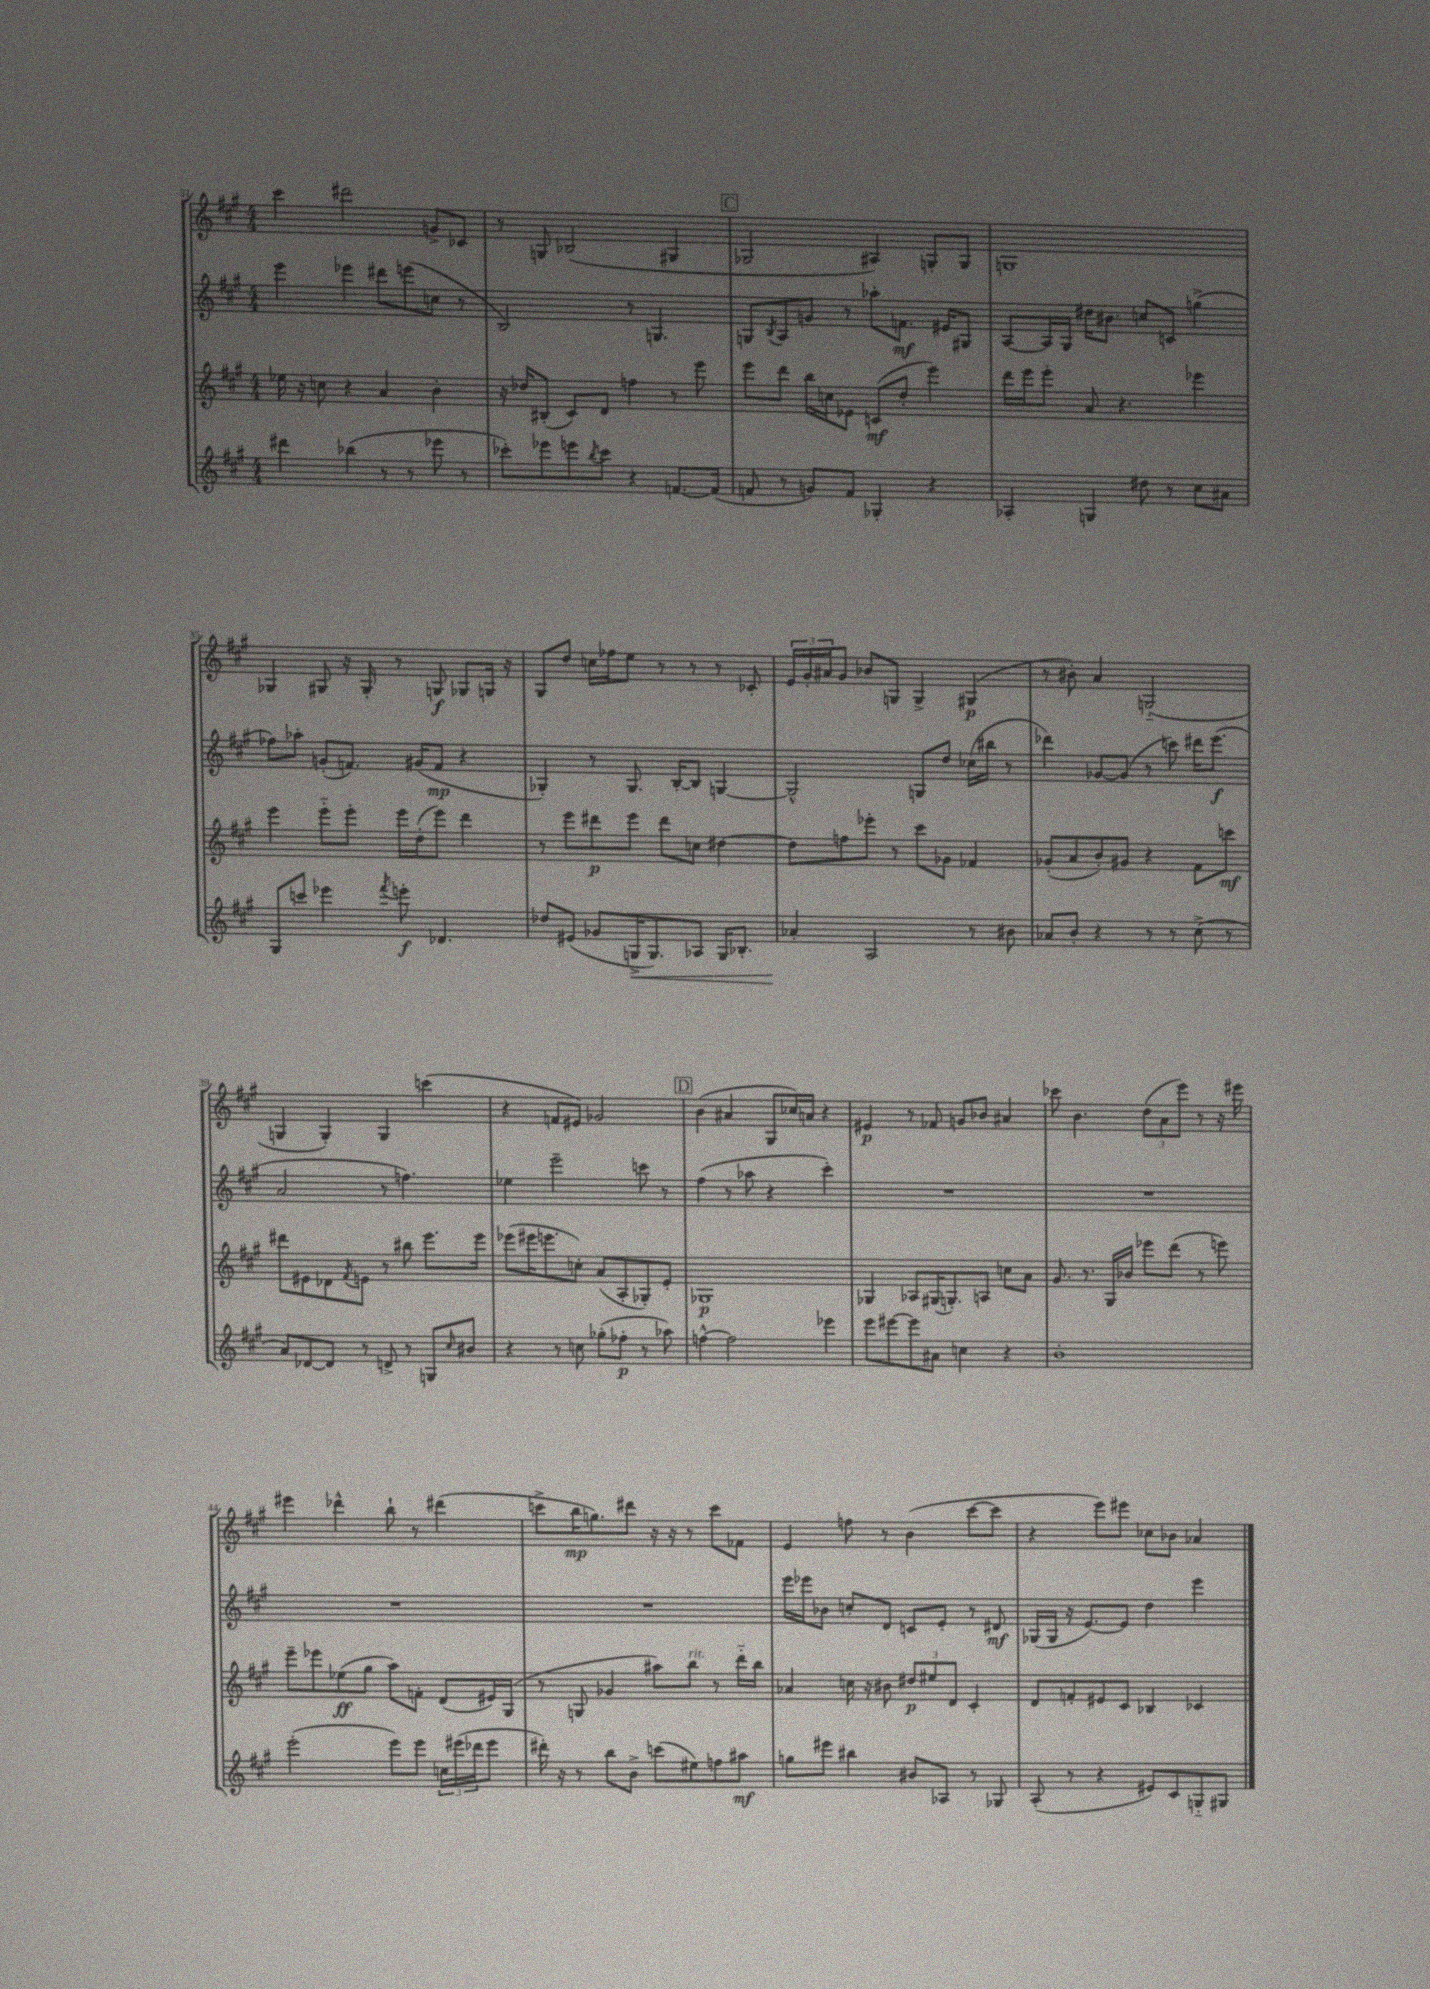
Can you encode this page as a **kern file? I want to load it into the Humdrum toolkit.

**kern	**dynam	**kern	**dynam	**kern	**dynam	**kern	**dynam
*part4	*part4	*part3	*part3	*part2	*part2	*part1	*part1
*staff4	*staff4	*staff3	*staff3	*staff2	*staff2	*staff1	*staff1
*clefG2	*	*clefG2	*	*clefG2	*	*clefG2	*
*k[f#c#g#]	*	*k[f#c#g#]	*	*k[f#c#g#]	*	*k[f#c#g#]	*
*M4/4	*	*M4/4	*	*M4/4	*	*M4/4	*
=31	=31	=31	=31	=31	=31	=31	=31
4ddd#X\	.	16ee-X\	.	4eee\	.	4ccc#\	.
.	.	16r	.	.	.	.	.
.	.	8ccn\	.	.	.	.	.
(4bb-X\	.	4r	.	4eee-X\	.	2ddd#X\	.
8r	.	4a/	.	8ddd#X\L	.	.	.
8r	.	.	.	(8eeen\	.	.	.
8eee-X\	.	4b'\	.	8ccn\J	.	8gn^/L	.
8r	.	.	.	8r	.	8c-X/J	.
=32	=32	=32	=32	=32	=32	=32	=32
8ccc-X'\L)	.	16r	.	2B/)	.	8r	.
.	.	16dd-X/KL	.	.	.	.	.
8eee-X\	.	(8B#X'/J	.	.	.	8Gn/	.
8eeen\	.	8c#/L)	.	.	.	(2B-X/	.
8qbb/	.	.	.	.	.	.	.
8ccc-\J	.	8d/J	.	.	.	.	.
4r	.	4ffn\	.	8r	.	.	.
.	.	.	.	4.Gn/	.	.	.
[8.fn/L	.	8r	.	.	.	4G#X/	.
.	.	8eee\	.	.	.	.	.
(16f/Jk]	.	.	.	.	.	.	.
!!LO:REH:place=s1:t=C
=33	=33	=33	=33	=33	=33	=33	=33
8fn/	.	8eee\L	.	8Gn/L	.	2G-X/	.
.	.	.	.	8qB/	.	.	.
8r	.	8ddd\J	.	8A/	.	.	.
8gn/L)	.	16bb\LL	.	8gn/J	.	.	.
.	.	16ccn\J	.	.	.	.	.
8f/J	.	8e-X\J	.	8r	.	.	.
4G-X'/	.	(8cn/L	mf	8aa-X'\L	.	4A#X/)	.
.	.	8dd'/J	.	8.fn\J	mf	.	.
4r	.	4eee\)	.	.	.	8Gn'/L	.
.	.	.	.	16e#X/KL	.	.	.
.	.	.	.	8G#X/J	.	8G/J	.
=34	=34	=34	=34	=34	=34	=34	=34
4A-X'/	.	16ddd\LL	.	[8A/L	.	1Gn	.
.	.	16eee\J	.	.	.	.	.
.	.	8eee'\J	.	16A/L]	.	.	.
.	.	.	.	16G#/JJ	.	.	.
4Gn/	.	8a/	.	16dd#X\KL	.	.	.
.	.	.	.	8.b#X\J	.	.	.
.	.	4.r	.	.	.	.	.
8dd#X\	.	.	.	8ccn/L	.	.	.
8r	.	.	.	8cn/J	.	.	.
8cc#\L	.	4eee-X\	.	(4ggn^\	.	.	.
8a#X\J	.	.	.	.	.	.	.
!!LO:LB:g=z
=35	=35	=35	=35	=35	=35	=35	=35
8G#/L	.	4eee\	.	8ff-X\L)	.	4G-X/	.
8cccn/J	.	.	.	8aa-X'\J	.	.	.
4eee-X\	.	8eee\L	.	(8gn'/L	.	8G#X/	.
.	.	8eee'\J	.	8.fn/J)	.	16r	.
.	.	.	.	.	.	16G#'/	.
8qfff#/	.	.	.	.	.	.	.
8eeen'\	f	16eee\LL	.	.	.	8r	.
.	.	(16dd'\J	.	(16g#X/KL	.	.	.
4.d-X/	.	8eee\J)	.	8f/J	mp	8Gn/	f
.	.	4ddd\	.	4r	.	8G-X/L	.
.	.	.	.	.	.	16Gn/Jk	.
.	.	.	.	.	.	16r	.
=36	=36	=36	=36	=36	=36	=36	=36
8dd-X/L	.	8r	.	4G-X'/)	.	8G#/L	.
(8e#X/J	.	8eee\L	.	.	.	8dd/J	.
8g-X/L	.	8ddd#X\	p	8r	.	16ccn\LL	.
.	.	.	.	.	.	16ff-X\J	.
!	!LO:HP:b	!	!	!	!	!	!
16Gn^/K	<	8eee\J	.	8.G-/	.	8ee\J	.
8.G/)	.	.	.	.	.	.	.
.	.	8ddd#\L	.	.	.	8r	.
.	.	.	.	[16B'/KL	.	.	.
8A-X/J	.	8ccn\J	.	8B/J]	.	8r	.
16G/KL	.	[4dd#X\	.	[4Gn/	.	8r	.
8.B-X'/J	.	.	.	.	.	.	.
.	.	.	.	.	.	8c-X'/	.
=37	=37	=37	=37	=37	=37	=37	=37
4a-X'/	.	8dd#\L]	.	2G^^/]	.	24e/LL	.
.	.	.	.	.	.	24g#'/	.
.	.	.	.	.	.	24a#X/J	.
.	.	8ffn\	.	.	.	8g#/J	.
2A/	[	8eee-X'\J	.	.	.	8b-X/L	.
.	.	8r	.	.	.	8Gn/J	.
.	.	8ccc#\L	.	8Gn/L	.	4G^/	.
.	.	8g-X\J	.	8dd/J	.	.	.
8r	.	4f-X/	.	(16cc-X\LL	.	(4G#X/	p
.	.	.	.	16bb#X\JJ	.	.	.
8b#X\	.	.	.	8r	.	.	.
=38	=38	=38	=38	=38	=38	=38	=38
8a-X/L	.	(8g-X'/L	.	4ddd-X\)	.	8r	.
8b'/J	.	8a/	.	.	.	8b#X'\)	.
4r	.	8b'/)	.	[8g-X/L	.	4a/	.
.	.	8g#X/J	.	(8g-/J]	.	.	.
8r	.	4r	.	8r	.	(2Gn/	.
8r	.	.	.	8cccn\)	.	.	.
(8cc#^\	.	8f#\L	.	16ddd#X\KL	.	.	.
.	.	.	.	(8.eee\J	f	.	.
8r	.	8cccn\J	mf	.	.	.	.
!!LO:LB:g=z
=39	=39	=39	=39	=39	=39	=39	=39
8a/L)	.	8ddd#X\L	.	2a/	.	4Gn/	.
[8d-X/	.	8e#X\	.	.	.	.	.
8d-/J]	.	8d-X\	.	.	.	4G'/)	.
.	.	8qf#/	.	.	.	.	.
8r	.	8en\J	.	.	.	.	.
8dn^/	.	8r	.	8r	.	4G/	.
8r	.	8bb#X\	.	4.ffn\)	.	.	.
8Gn/L	.	8.eee\L	.	.	.	(4cccn\	.
16qqcc#/	.	.	.	.	.	.	.
8b#X/J	.	.	.	.	.	.	.
.	.	16eee\Jk	.	.	.	.	.
=40	=40	=40	=40	=40	=40	=40	=40
4r	.	(8eee-X\L	.	4ee-X\	.	4r	.
.	.	16eee#X\K	.	.	.	.	.
.	.	8.eeen\	.	.	.	.	.
8r	.	.	.	2eee~\	.	8fn/L	.
8ccn\	.	8ccn'\J)	.	.	.	8e#X/J)	.
(8gg-X'\L	.	(8a/L	.	.	.	2g-X/	.
8ff-X'\J	p	8A'/	.	.	.	.	.
8r	.	8G-X'/)	.	8cccn\	.	.	.
8aa-X\)	.	8e'/J	.	8r	.	.	.
!!LO:REH:place=s1:t=D
=41	=41	=41	=41	=41	=41	=41	=41
[4ffn^^\	.	1G-X	p	(4ff#\	.	(4b\	.
2ff\]	.	.	.	8r	.	4a#X/	.
.	.	.	.	8aa-X\	.	.	.
.	.	.	.	4r	.	8G#/L	.
.	.	.	.	.	.	16cc-X/L)	.
.	.	.	.	.	.	16an/JJ	.
4eee-X\	.	.	.	4ccc#'\)	.	4r	.
=42	=42	=42	=42	=42	=42	=42	=42
8eee\L	.	4G-X/	.	1r	.	4e#X/	p
[8eee#X\	.	.	.	.	.	.	.
8eee#\]	.	8A-X/L	.	.	.	8r	.
8a#X\J	.	(16G#X/K	.	.	.	8f-X/	.
.	.	8.Gn'/)	.	.	.	.	.
4ccn\	.	.	.	.	.	8gn/L	.
.	.	8An/J	.	.	.	8b-X/J	.
4r	.	8ccn\L	.	.	.	4a#X/	.
.	.	8a\J	.	.	.	.	.
=43	=43	=43	=43	=43	=43	=43	=43
1b'	.	8.g#/	.	1r	.	8ccc-X\	.
.	.	.	.	.	.	4.b\	.
.	.	8.r	.	.	.	.	.
.	.	16G#/LL	.	.	.	.	.
.	.	16b-X/JJ	.	.	.	.	.
.	.	8eee-X\L	.	.	.	(12dd\L	.
.	.	.	.	.	.	12a\	.
.	.	(8ddd\J	.	.	.	.	.
.	.	.	.	.	.	12eee\J)	.
.	.	8r	.	.	.	8r	.
.	.	8eeen\)	.	.	.	16r	.
.	.	.	.	.	.	16eee#X\	.
!!LO:LB:g=z
=44	=44	=44	=44	=44	=44	=44	=44
(2eee'\	.	8eee~\L	.	1r	.	4eee#X\	.
.	.	8eee-X\	.	.	.	.	.
.	.	(8ee-X\	ff	.	.	4ddd-X^^\	.
.	.	8gg#\J	.	.	.	.	.
8eee\L)	.	8aa\L)	.	.	.	8bb`\	.
8eee\J	.	8fn'\J	.	.	.	8r	.
24ccn\LL	.	(8d/L	.	.	.	(4ddd#X\	.
(24eee#X\	.	.	.	.	.	.	.
24ddd-X\J	.	.	.	.	.	.	.
8eee#\J	.	16e#X/L)	.	.	.	.	.
.	.	(16G#/JJ	.	.	.	.	.
=45	=45	=45	=45	=45	=45	=45	=45
16ddd#X'\)	.	8r	.	1r	.	8cccn^\L	.
16r	.	.	.	.	.	.	.
8r	.	8Gn/	.	.	.	16bb\K	mp
.	.	.	.	.	.	8.ggn\)	.
8bb\L	.	4g-X/	.	.	.	.	.
8b^\J	.	.	.	.	.	8ddd#X\J	.
(8cccn\L	.	8aa#X\L)	.	.	.	16r	.
.	.	.	.	.	.	16r	.
!	!	!LO:TX:a:i:t=rit.	!	!	!	!	!
8ee#X\)	.	8bb\J	.	.	.	8r	.
8ffn\	.	8r	.	.	.	8ccc\L	.
8aa#X\J	mf	16ddd\LL	.	.	.	8f-X\J	.
.	.	16bb\JJ	.	.	.	.	.
=46	=46	=46	=46	=46	=46	=46	=46
8ggn\L	.	4a-X/	.	16eee\LL	.	4e/	.
.	.	.	.	16eee-X\J	.	.	.
8eee#X\J	.	.	.	8b-X\J	.	.	.
4bb#X\	.	16ccn\	.	8ccn'/L	.	8ffn\	.
.	.	16r	.	.	.	.	.
.	.	8b#X\	.	8d/J	.	8r	.
8b#X/L	.	12dd#X/L	p	8cn/L	.	(4b\	.
.	.	12ee#X/	.	.	.	.	.
8A-X/J	.	.	.	8e'/J	.	.	.
.	.	12d/J	.	.	.	.	.
8r	.	4c#'/	.	8r	.	[8ccc#\L	.
8G-X/	.	.	.	8d#X/	mf	8ccc#\J]	.
=47	=47	=47	=47	=47	=47	=47	=47
(8A'/	.	8d/L	.	(16G-X/LL	.	4r	.
.	.	.	.	16G-/JJ	.	.	.
8r	.	8fn'/	.	16r	.	.	.
.	.	.	.	[8.e/L)	.	.	.
4r	.	8e#X/	.	.	.	8eee\L)	.
.	.	8c#/J	.	8e/J]	.	8eee#X\J	.
8e#X/L)	.	4B-X/	.	4dd\	.	8cc-X\L	.
8c#/	.	.	.	.	.	8b-X\J	.
8Gn/	.	4c-X/	.	4eee\	.	4a-X/	.
8G#X/J	.	.	.	.	.	.	.
==	==	==	==	==	==	==	==
*-	*-	*-	*-	*-	*-	*-	*-
